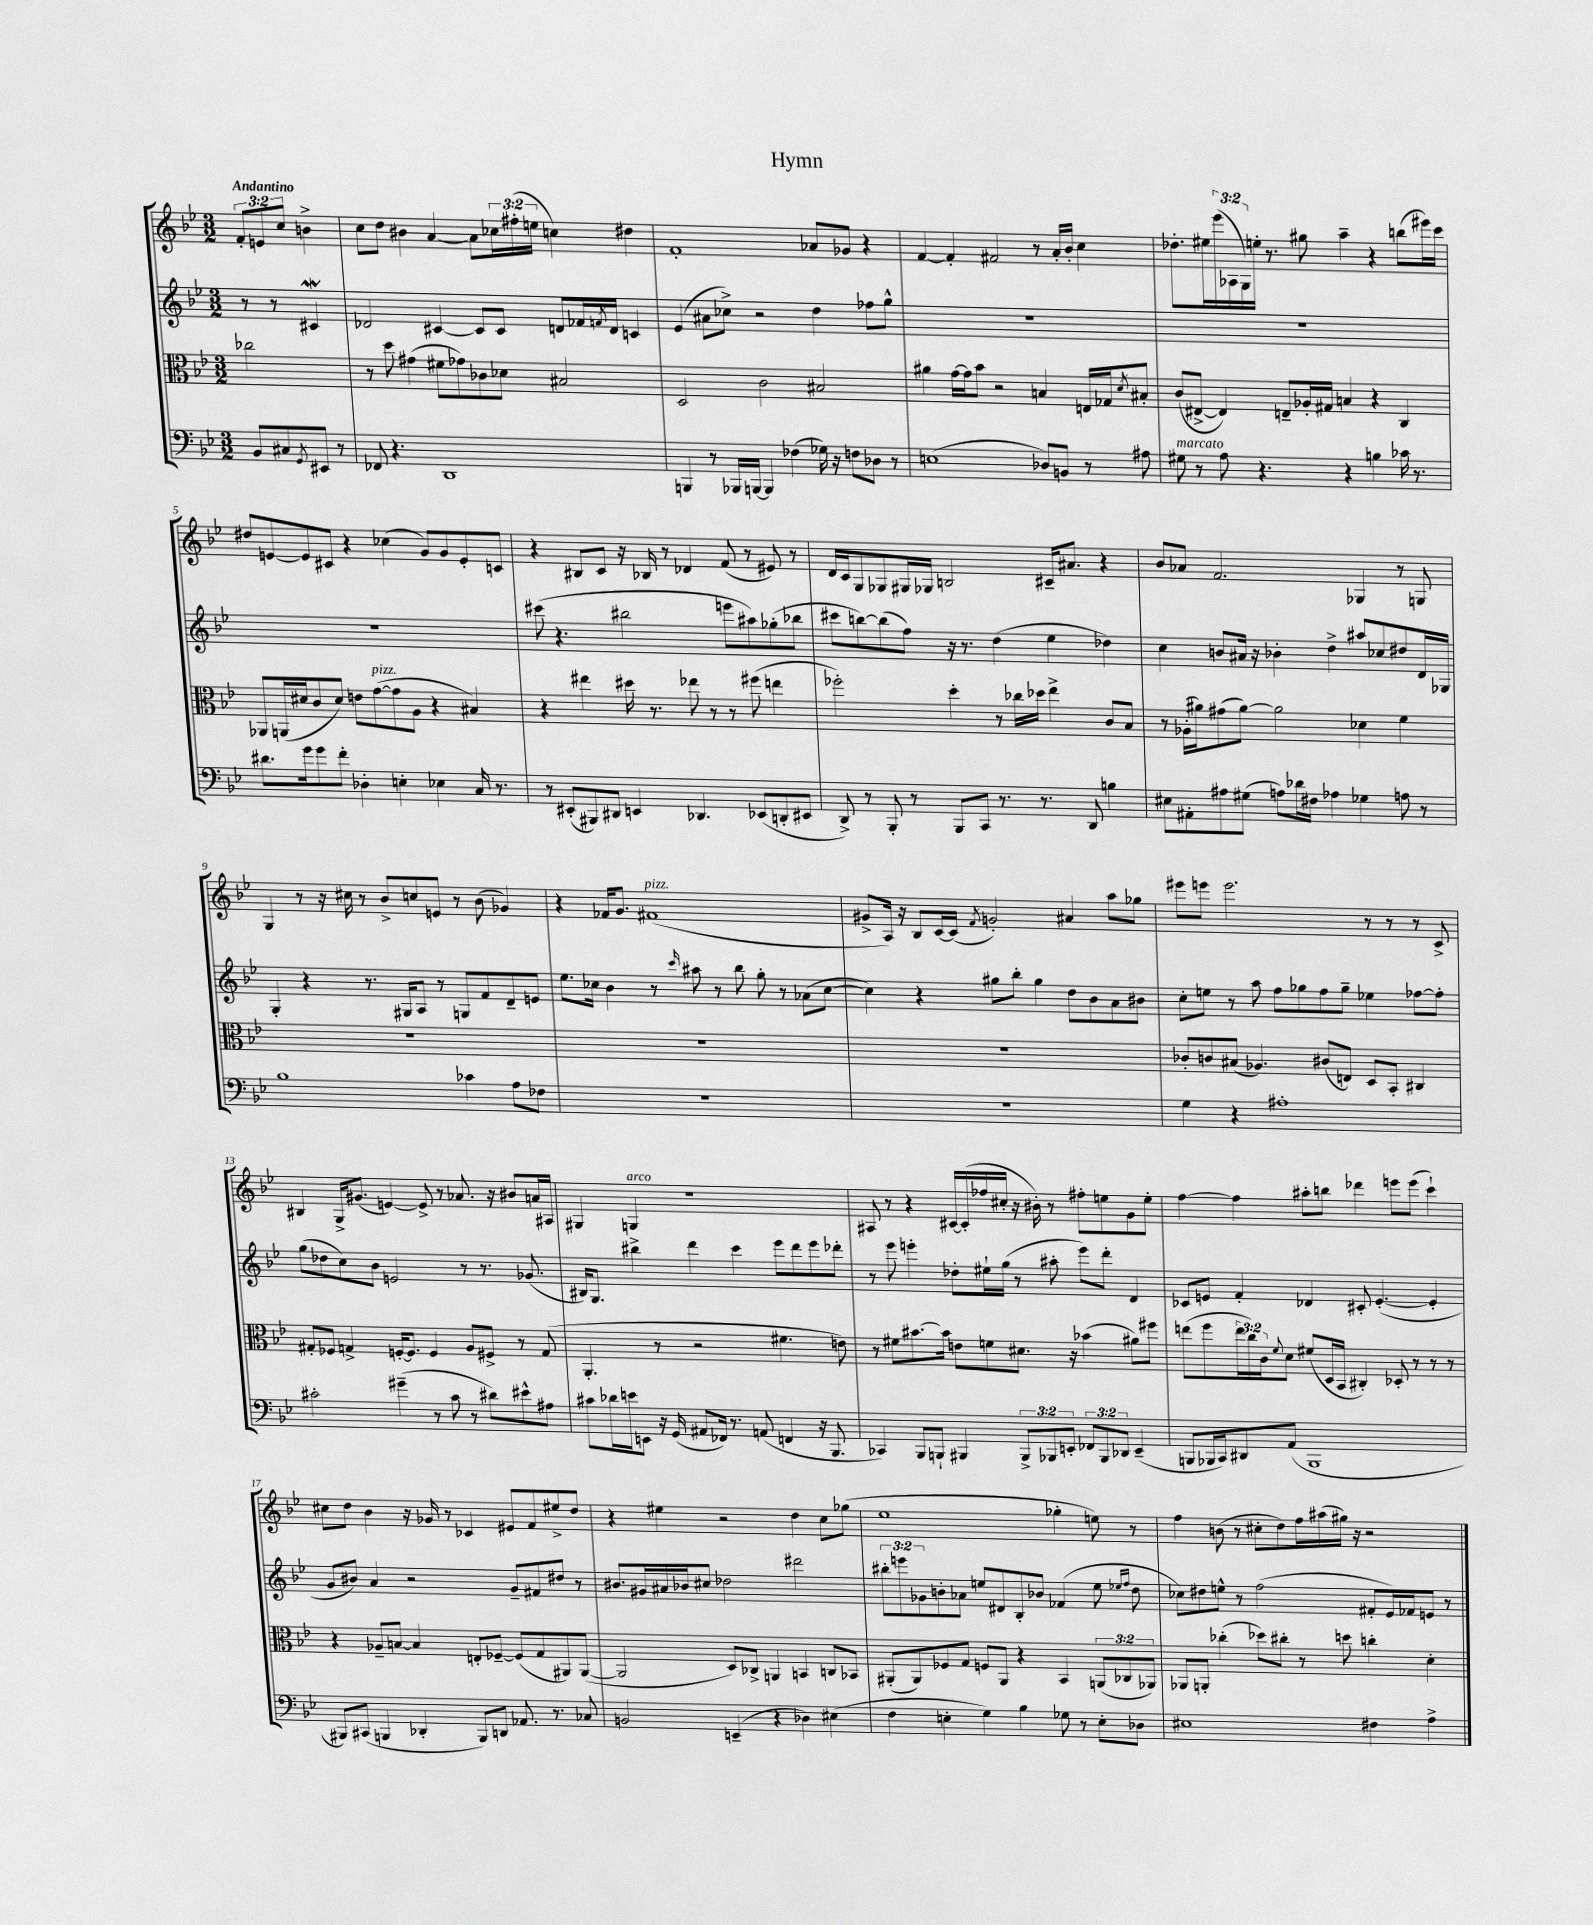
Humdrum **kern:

**kern	**kern	**kern	**kern
*staff4	*staff3	*staff2	*staff1
*clefF4	*clefC3	*clefG2	*clefG2
*k[b-e-]	*k[b-e-]	*k[b-e-]	*k[b-e-]
*M3/2	*M3/2	*M3/2	*M3/2
8BB-	2cc-	8r	12f'
.	.	.	12e
8C#	.	8r	.
.	.	.	12cc
8qGG	.	.	.
8EE#	.	4c#	4b^
8r	.	.	.
=	=	=	=
8FF-	8r	2d-	8cc
4.r	8dd	.	8dd
.	(4g#	.	4b#
1DD	8f#	[4c#	[4a
.	8g-)	.	.
.	8c-	8c#]	8a]
.	8d-	8c#	24cc-
.	.	.	(24ff#'
.	.	.	24ee
.	2B#	8d	4cc)
.	.	16f-	.
.	.	8qf	.
.	.	16d	.
.	.	4c	4dd#
=	=	=	=
4BBB	2D	(4e-	1f'
8r	.	8a#	.
16BBB-	.	8cc-^)	.
[16BBB	.	.	.
4BBB]	2c	2r	.
(4F-	.	.	.
16G-)	2B#	4dd	8a-
16r	.	.	.
8F	.	.	8g-
8D-	.	8ff-	4r
8r	.	8gg^^	.
=	=	=	=
(1E	4a#	1.r	[4f
.	[16g	.	4f']
.	16g]	.	.
.	8b-	.	.
.	2r	.	2f#
8D-)	4B	.	8r
8BB	.	.	16a'
.	.	.	16b-'
8r	16E	.	4cc
.	16G-	.	.
.	8qd	.	.
8A#	8B#'	.	.
=	=	=	=
8G#	(8c	1.r	8.dd-'
8r	[8E#^	.	.
.	.	.	16ee#
8A	4E#])	.	(24eee-
.	.	.	24A-
.	.	.	24G)
4.r	.	.	16ee'
.	.	.	8.r
.	8E~	.	.
.	16A-'	.	8gg#
.	16G#	.	.
4r	4B	.	4aa~
4B	4r	.	4r
16c-	4C	.	(8bb
8.r	.	.	.
.	.	.	16eee#)
.	.	.	16ccc
=	=	=	=
8.d#	8AA-	1.r	8dd#
.	(16AA	.	[8e
16g	16d#	.	.
8g	8c	.	8e]
8f'	8d#)	.	8c#
4D-'	8e	.	4r
.	([8g	.	.
4E'	8g]	.	(4cc-
.	8A	.	.
4E-	4r	.	8g)
.	.	.	8g
16C	4B#)	.	8e'
8.r	.	.	.
.	.	.	8c
=	=	=	=
8r	4r	(8ccc#	4r
(8EE#'	.	4.r	.
8BBB#)	4ee#	.	8B#
8DD#	.	.	8c
4EE	16dd#	2bb#	16r
.	8.r	.	16B-
.	.	.	8r
4.DD-	8ee-	.	4d-
.	8r	.	.
.	8r	8eee	(8f
(8EE-	(8ff#	8aa#)	8r
8DD'	4ee	(8gg-'	8e#)
8EE#	.	8bb-	8r
=	=	=	=
8DD^)	2ff-')	8ccc#	16d
.	.	.	16c
8r	.	[8bb)	8G
8BBB-'	.	(8bb]	8G-
8r	.	8ff)	16G#
.	.	.	16G-
8BBB-	4dd'	16r	2B
.	.	8.r	.
8CC	.	.	.
8.r	8r	(4dd	.
.	16cc-	.	.
8.r	16dd-	.	.
.	4ee-^	4ee-	16c#~
.	.	.	8.a#
8DD	.	.	.
4B	8c	4dd-)	4r
.	8B-	.	.
=	=	=	=
8E#	8r	4cc	8b-
8AA#'	(16A-'	.	8a-
.	16a#)	.	.
8A#	(8g#	8b	2.f
(8G#	[8a#)	16a#	.
.	.	16r	.
8A)	2a#]	4b-'	.
16d-	.	.	.
16F#	.	.	.
4A-	.	4dd^	.
4G-	4d-	8aa#	4G-
.	.	8cc-	.
8A	4f	8dd#	8r
8r	.	16d	8G
.	.	16G-	.
=	=	=	=
1B-	1.r	4G'	4G
.	.	4r	8r
.	.	.	16r
.	.	.	16cc#
.	.	8.r	8r
.	.	.	8b-^
.	.	16G#	.
.	.	8A	8cc
.	.	8r	8e
4c-	.	8G	8r
.	.	8f	(8b-
8A	.	8d~	4g-)
8F-	.	8e	.
=	=	=	=
1.r	1.r	8.ee-	4r
.	.	16cc-	.
.	.	4b-	16f-
.	.	.	8.g
.	.	8r	(1f#
.	.	16qqccc	.
.	.	8aa#	.
.	.	8r	.
.	.	8bb-	.
.	.	8gg'	.
.	.	8r	.
.	.	(8a-	.
.	.	[8cc-	.
=	=	=	=
1.r	1.r	4cc-])	8g#^
.	.	.	16A)
.	.	.	16r
.	.	4r	8B-
.	.	.	[16c
.	.	.	(16c]
.	.	.	8qf
.	.	8gg#	2g')
.	.	8bb-'	.
.	.	4gg#	.
.	.	8dd	4a#
.	.	8b-	.
.	.	8a	8aa
.	.	8b#	8gg-
=	=	=	=
4G	8c-'	8cc'	8eee#
.	8c	8ee	8eee
4r	(8B#	8r	2.eee
.	4.A-)	8aa	.
1A#'	.	8ff	.
.	.	8gg-	.
.	(8c#	8ff	.
.	8E)	8gg-~	.
.	8D	4ee-	8r
.	8BB-'	.	8r
.	4C#	[8ff-	8r
.	.	8ff-']	8c^
=	=	=	=
2c#'	8G#'	(8gg	4B#
.	8F-	8dd-	.
.	4G^	8cc)	16G^
.	.	.	(8.g#
.	.	8b-	.
(4g#~	[16F'	2e	[4e)
.	8.F]	.	.
8r	4F	.	8e^]
8c#	.	.	8r
8r	8A	8r	8.a-
8d#)	8F#^	8.r	.
.	.	.	16r
8e#^^	8r	.	8b#
.	.	(8.g-	.
8A#	(8G	.	16a
.	.	.	16A#
=	=	=	=
8c#	4.AA'	16B#)	4G#
.	.	8.G	.
16d-	.	.	.
16e	.	.	.
8EE	.	4bb#^	4G
16r	8r	.	.
(16GG	.	.	.
8AA#	2r	4ddd	1r
16FF-)	.	.	.
8.r	.	.	.
.	.	4ccc	.
(8AA	.	.	.
4FF	4.f#	8eee-	.
.	.	8ddd	.
16r	.	8eee-	.
8.BBB-	.	.	.
.	8e)	8ddd-'	.
=	=	=	=
4CC-)	8r	8r	8A#
.	8f#	8eee-	8r
8BBB-	[8.b#	4eee'	4r
8BBB`	.	.	.
.	16b#]	.	.
4BBB#	8e	8dd-'	[16c#
.	.	.	(16c#']
.	8f	16ee#`	16ff-
.	.	(16gg	16cc#'
12BBB#^	8.d#	8r	16r
.	.	.	16b#')
12BBB-	.	.	.
.	.	8aa#'	8r
12EE'	.	.	.
.	16r	.	.
12FF-	(4b-	8eee)	8ff#'
12BBB-	.	.	.
.	.	8ddd'	8ee
12DD-	.	.	.
(4EE~	8a#)	4d	8g
.	8ff#	.	8ee'
=	=	=	=
8BBB	(8ee	8c-	[4ff
16BBB-	8ff	8e	.
16CC)	.	.	.
8DD#	24ee	4f'	4ff]
.	24cc)	.	.
.	24c	.	.
.	8qqf	.	.
(8AA	8d	.	.
1BBB-	(8f#	4d-	8aa#'
.	16D	.	8bb
.	16BB-	.	.
.	4C#')	8c#'	4ddd-
.	.	([4.e'	.
.	8D-'	.	8eee
.	8r	.	(8eee
.	8r	4e']	4ccc`)
.	8r	.	.
=	=	=	=
8BBB#)	4r	8g	8cc#
(8CC#	.	8b#)	8dd
4BBB	8A-~	4a	4b-
.	[8B	.	.
4DD-'	4B]	2r	16r
.	.	.	16g-
.	.	.	8r
8BBB)	8E'	.	4c-
8DD	[8F-~	.	.
8.AA-	(8F-]	8g~	8e#
.	8G	8f#	8f
8.r	.	.	.
.	8AA#)	8dd#	8ee#^
8C-	([8AA#	8r	8dd
=	=	=	=
2BB	2AA#]	8.b#	4r
.	.	16g#	.
.	.	16a#	4ee#
.	.	16b-	.
.	.	8cc#	.
(4EE~	8D)	2dd-	2r
.	8C-^	.	.
4r	4AA	.	.
4D-)	4BB	2ddd#	4dd
(4E#	8C	.	8cc
.	8BB-	.	(8gg-
=	=	=	=
4F	(8AA#'	12bb#'	1ee-
.	.	12eee	.
.	8AA#)	.	.
.	.	12g-	.
4E'	8F-	8b'	.
.	8G	8a-	.
4G)	8F	8ee	.
.	8AA#	8d#	.
4B-	4r	8B-'	.
.	.	8b-	.
8G-	4BB-	(4f-	4gg-'
8r	.	.	.
8E'	(12AA	8ee	8ee)
.	12C-	.	.
.	.	16qqee-	.
.	.	16qqff	.
8D-	.	8dd	8r
.	12AA-)	.	.
=	=	=	=
1E#	8AA-	8cc-)	4ff
.	8AA'	8dd#	.
.	(4cc-'	8ee^^	(8b
.	.	8r	8r
.	8dd-)	(2ff	8cc#'
.	8cc#'	.	8dd)
.	8r	.	16ff
.	.	.	(16aa#
.	8dd	.	16gg#)
.	.	.	16r
4F#	4cc'	8f#'	2r
.	.	16e-)	.
.	.	16f-	.
4A^	4d'	8e	.
.	.	8r	.
==	==	==	==
*-	*-	*-	*-
